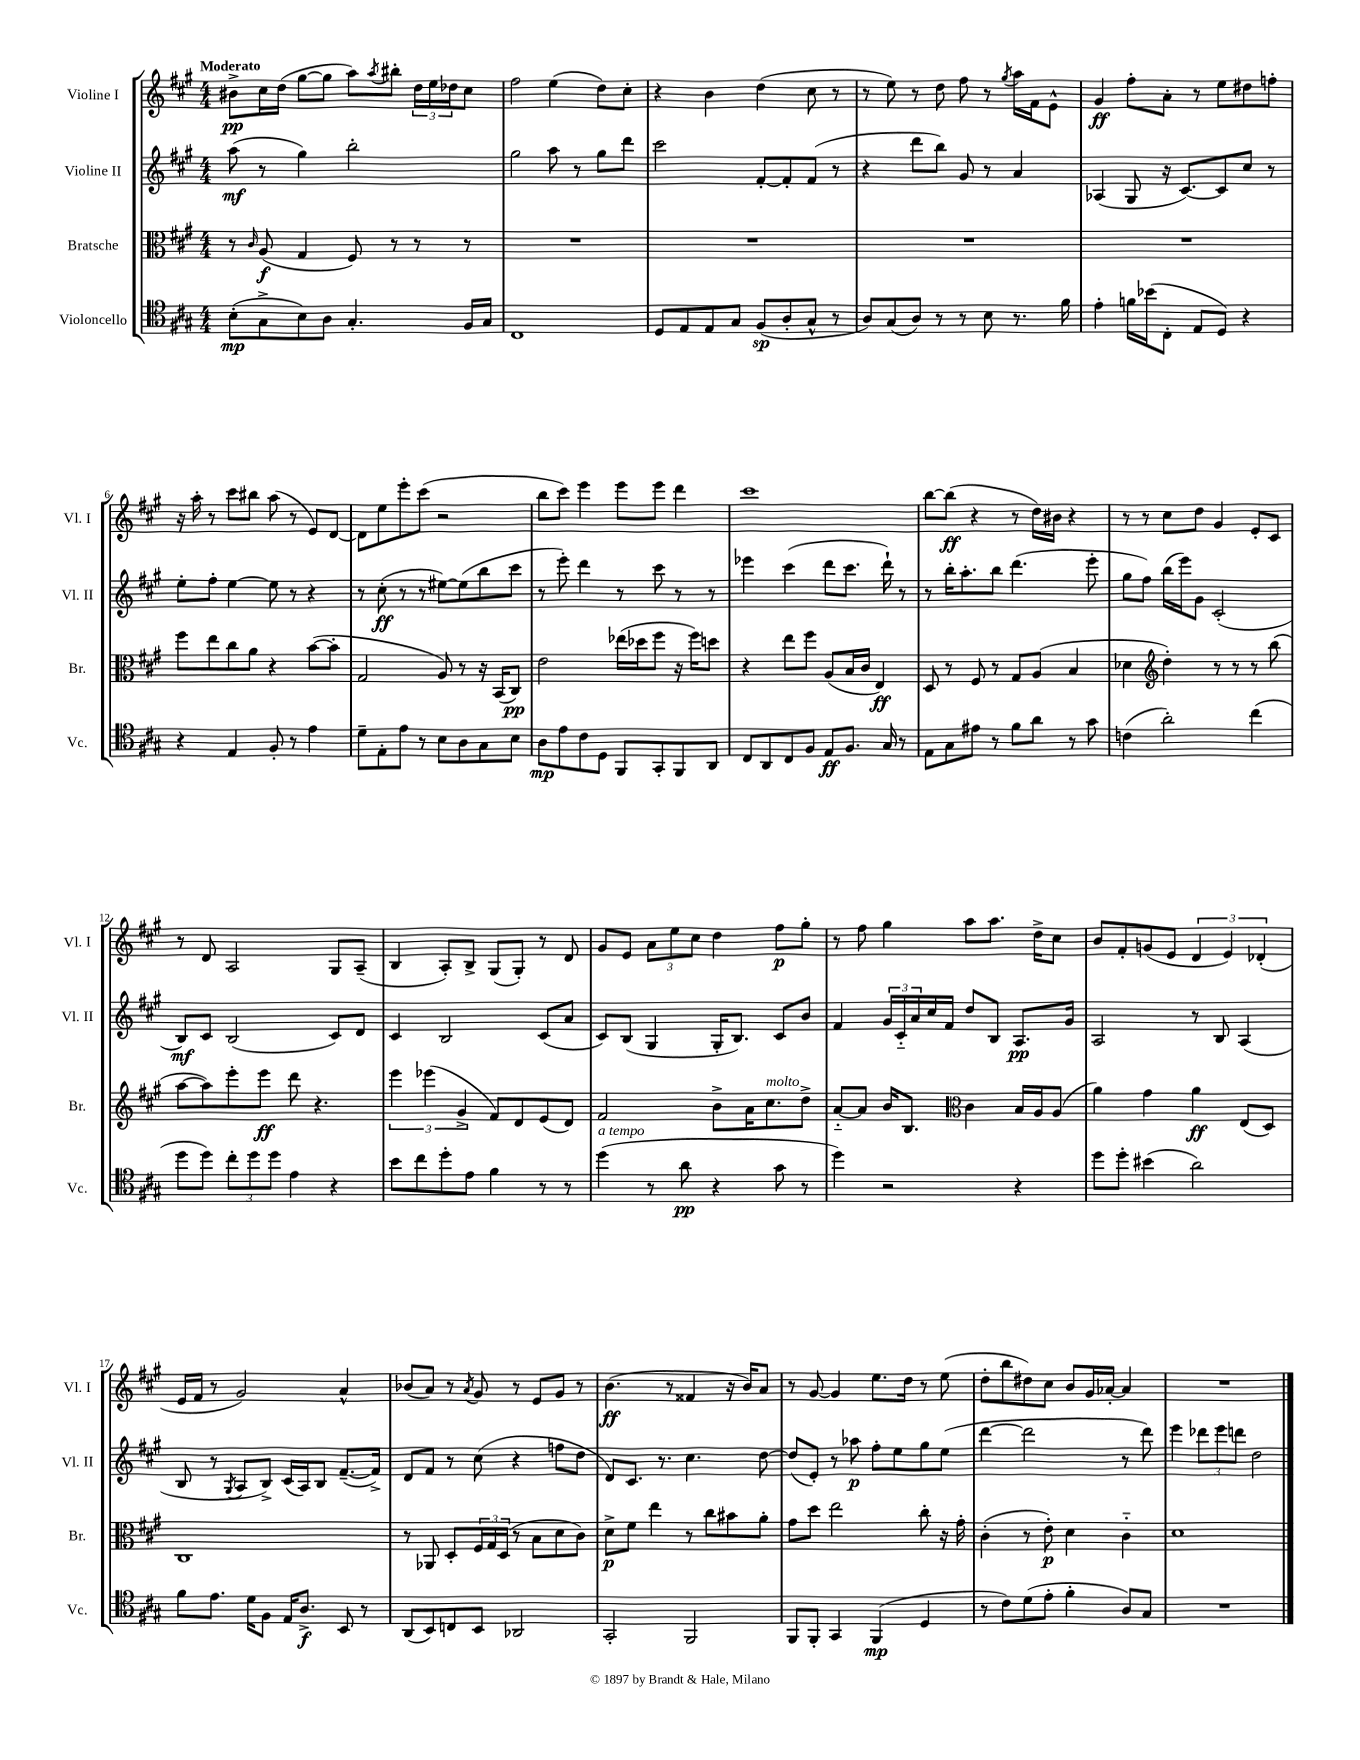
<<
\new StaffGroup <<
\new Staff = "s0" \with { instrumentName = "Violine I" shortInstrumentName = "Vl. I" } {
    \clef treble \key a \major \numericTimeSignature \time 4/4 \tempo "Moderato"
    bis'8->\pp cis''16 d''16( gis''8~ gis''8 a''8) \acciaccatura { a''8 } bis''8-. \tuplet 3/2 { d''16 e''16 des''16 } cis''8 |
    fis''2 e''4( d''8) cis''8-. |
    r4 b'4 d''4( cis''8 r8 |
    r8 e''8) r8 d''8 fis''8 r8 \acciaccatura { gis''8 } a''16 fis'16 e'8-^ |
    gis'4\ff fis''8-. a'8-. r8 e''8 dis''8 f''8-. |
    r16 a''16-. r8 cis'''8 bis''8 a''8( r8 e'8) d'8~ |
    d'8 e''8 e'''8-. cis'''8( r2 |
    b''8 cis'''8) e'''4 e'''8 e'''8 d'''4 |
    cis'''1 |
    b''8~ b''8\ff( r4 r8 d''16) bis'16 r4 |
    r8 r8 cis''8 d''8 gis'4 e'8-. cis'8 |
    r8 d'8 a2 gis8 a8--( |
    b4 a8-.) b8-> gis8( gis8-.) r8 d'8 |
    gis'8 e'8 \tuplet 3/2 { a'8 e''8 cis''8 } d''4 fis''8\p gis''8-. |
    r8 fis''8 gis''4 a''8 a''8. d''16-> cis''8 |
    b'8 fis'8-. g'8( e'8 \tuplet 3/2 { d'4 e'4) des'4-.( } |
    e'16 fis'16 r8 gis'2) a'4-^ |
    bes'8( a'8) r8 \acciaccatura { a'8 } gis'8 r8 e'8 gis'8 r8 |
    b'4.\ff( r8 fisis'4 r16 b'16) a'8 |
    r8 gis'8~ gis'4 e''8. d''16 r8 e''8( |
    d''8-. b''8 dis''8) cis''8 b'8 gis'16 aes'16~-. aes'4 |
    R1 \bar "|." |
}
\new Staff = "s1" \with { instrumentName = "Violine II" shortInstrumentName = "Vl. II" } {
    \clef treble \key a \major \numericTimeSignature \time 4/4
    a''8\mf( r8 gis''4) b''2-. |
    gis''2 a''8 r8 gis''8 d'''8 |
    cis'''2 fis'8~-. fis'8-. fis'8( r8 |
    r4 d'''8 b''8) gis'8 r8 a'4 |
    aes4( gis8 r16 cis'8.~) cis'8 cis''8 r8 |
    e''8-. fis''8-. e''4~ e''8 r8 r4 |
    r8 cis''8-.\ff( r8 r8 eis''8~) eis''8( b''8 cis'''8 |
    r8 e'''8-.) d'''4 r8 cis'''8 r8 r8 |
    ees'''4 cis'''4( d'''8 cis'''8. d'''16-!) r8 |
    r8 b''16-. a''8.-. b''8 d'''4.( e'''8-. |
    gis''8 fis''8) b''16( e'''16) gis'8 cis'2-.( |
    b8\mf) cis'8 b2( cis'8) d'8 |
    cis'4 b2 cis'8( a'8 |
    cis'8) b8( gis4 gis16-. b8.) cis'8 b'8 |
    fis'4 \tuplet 3/2 { gis'16 cis'16-_ a'16 } cis''16 fis'16 d''8 b8 a8.\pp gis'16 |
    a2 r8 b8 a4( |
    b8 r8 \acciaccatura { gis8 } a8 b8->) cis'16( a16) b8 fis'8.~--( fis'16->) |
    d'8 fis'8 r8 cis''8( r4 f''8 d''8 |
    d'8) cis'8. r8. cis''4. d''8~ |
    d''8( e'8-.) r8 aes''8\p fis''8-. e''8 gis''8 e''8( |
    d'''4~ d'''2 r8 d'''8) |
    e'''4 \tuplet 3/2 { des'''8 e'''8 d'''8 } d''2 \bar "|." |
}
\new Staff = "s2" \with { instrumentName = "Bratsche" shortInstrumentName = "Br." } {
    \clef alto \key a \major \numericTimeSignature \time 4/4
    r8 \grace { cis'16 } a8\f( gis4 fis8) r8 r8 r8 |
    R1 |
    R1 |
    R1 |
    R1 |
    fis''8 e''8 cis''8 a'8 r4 b'8~( b'8-. |
    gis2 a8) r8 r16 b,16( cis8\pp) |
    e'2 ees''16( des''16 fis''8 r16 fis''16) d''8 |
    r4 e''8 fis''8 a8( b16 cis'16 e4\ff) |
    d8 r8 fis8 r8 gis8 a8( b4 |
    des'4 \clef treble d''4-.) r8 r8 r8 b''8( |
    a''8~ a''8) e'''8-. e'''8\ff d'''8 r4. |
    \tuplet 3/2 { e'''4 ees'''4( gis'4-> } fis'8) d'8 e'8( d'8) |
    fis'2 b'8-> a'16 cis''8.^\markup { \italic "molto" } d''8-> |
    a'8~-_ a'8 b'16 b8. \clef alto cis'4 b16 a16 a8( |
    a'4) gis'4 a'4\ff e8( d8) |
    cis1 |
    r8 aes,8 d8-. \tuplet 3/2 { fis16 gis16 d16( } r8 b8 d'8 cis'8) |
    d'8->\p fis'8 e''4 r8 cis''8 bis'8 a'8-. |
    gis'8 d''8 e''2 cis''8-. r16 gis'16-. |
    cis'4-.( r8 e'8-.\p) d'4 cis'4-_ |
    d'1 \bar "|." |
}
\new Staff = "s3" \with { instrumentName = "Violoncello" shortInstrumentName = "Vc." } {
    \clef tenor \key a \major \numericTimeSignature \time 4/4
    b8-.\mp( gis8-> b8) a8 gis4.-. fis16 gis16 |
    cis1 |
    d8 e8 e8 gis8 fis8\sp( a8-. gis8-^ r8 |
    a8) gis8( a8) r8 r8 b8 r8. fis'16 |
    e'4-. f'16 bes'16( cis8-. e8 d8) r4 |
    r4 e4 fis8-. r8 e'4 |
    d'8-- e8-. e'8 r8 b8 a8 gis8 b8 |
    a8\mp e'8 cis'8 d8 fis,8 gis,8-. fis,8 a,8 |
    cis8 a,8 cis8 fis8 e8\ff fis8. gis16 r8 |
    e8 gis8 eis'8 r8 fis'8 a'8 r8 gis'8 |
    c'4( a'2-.) cis''4( |
    d''8 d''8) \tuplet 3/2 { cis''8-. d''8 d''8 } e'4 r4 |
    b'8 cis''8 d''8-. e'8 fis'4 r8 r8 |
    d''4^\markup { \italic "a tempo" }( r8 a'8\pp r4 gis'8 r8 |
    d''4) r2 r4 |
    d''8 d''8-. bis'4( a'2) |
    fis'8 e'8. d'16 fis8 e16 a8.->\f b,8 r8 |
    a,8( b,8) c8 b,8 aes,2 |
    gis,2-. fis,2 |
    fis,8 fis,8-. gis,4 fis,4\mp( d4 |
    r8 cis'8) d'8( e'8-. fis'4-. a8) gis8 |
    R1 \bar "|." |
}
>>
>>
